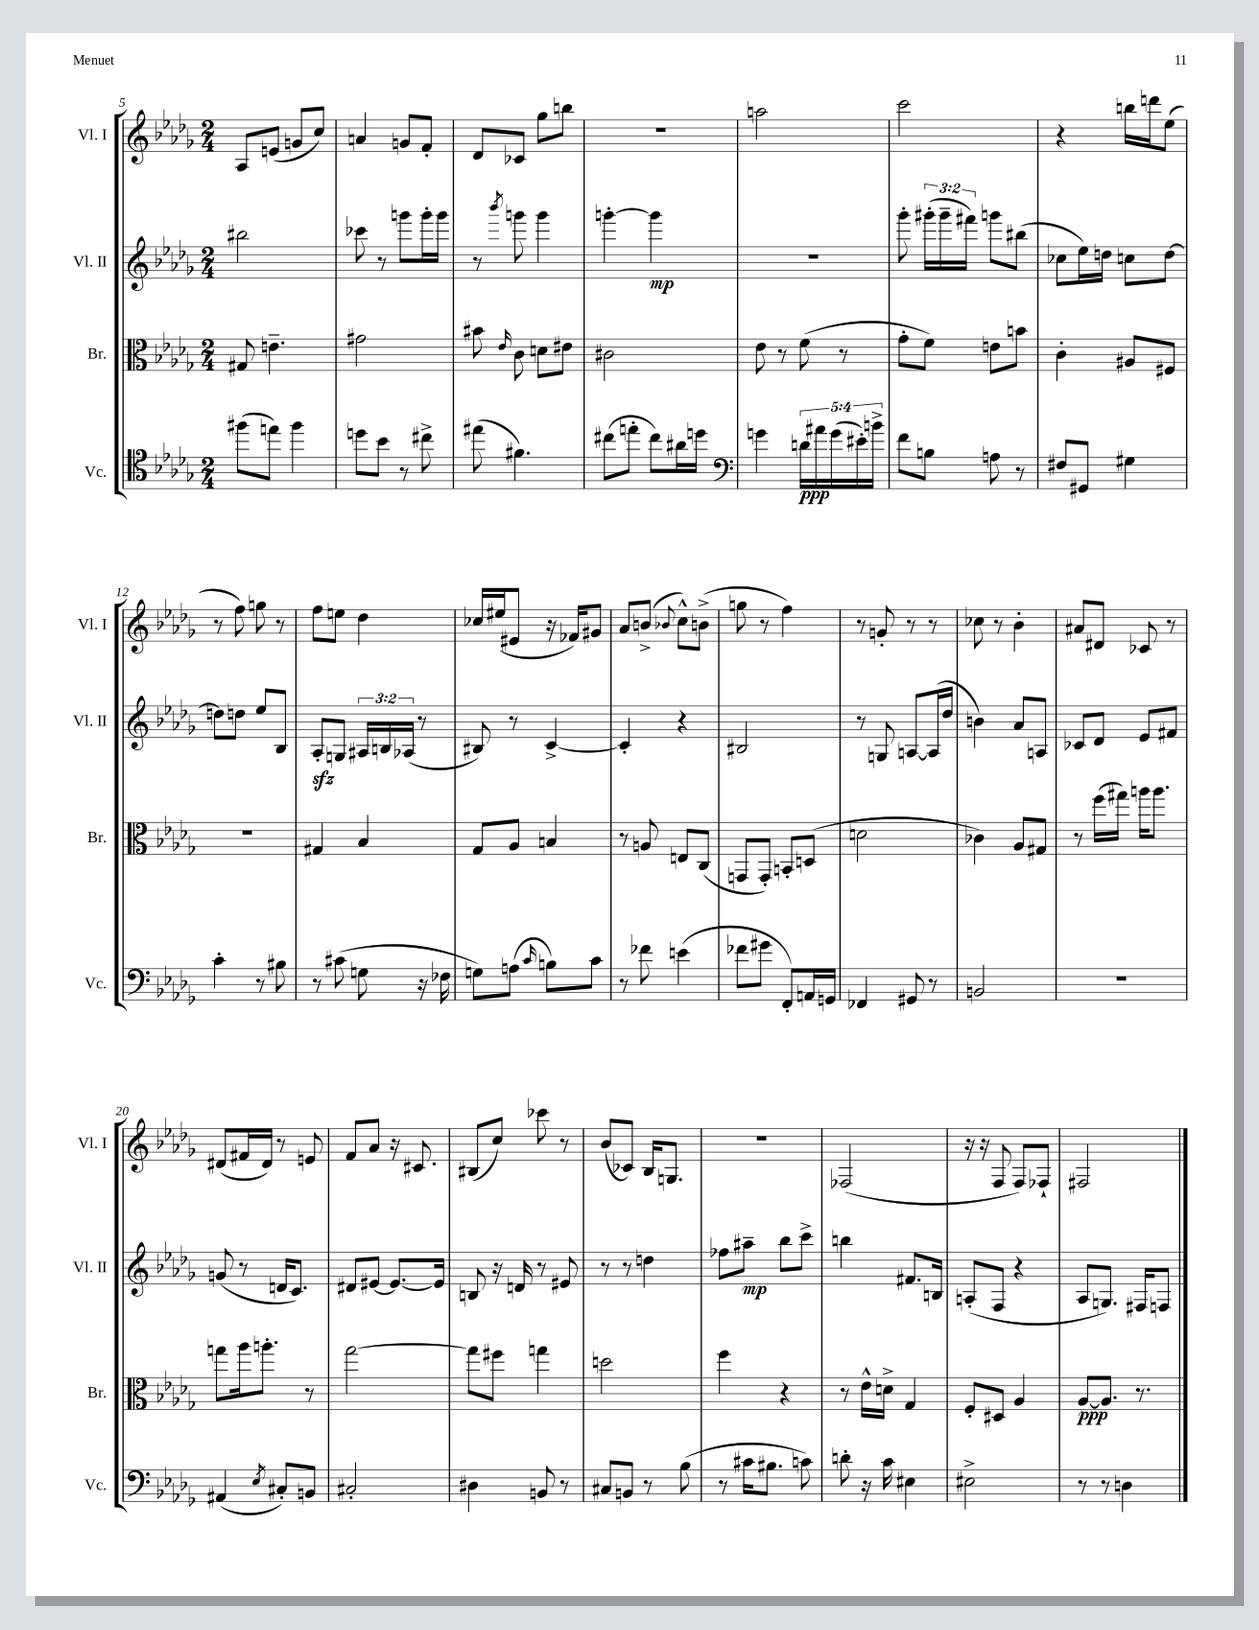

**kern	**kern	**kern	**kern
*staff4	*staff3	*staff2	*staff1
*clefC4	*clefC3	*clefG2	*clefG2
*k[b-e-a-d-g-]	*k[b-e-a-d-g-]	*k[b-e-a-d-g-]	*k[b-e-a-d-g-]
*M2/4	*M2/4	*M2/4	*M2/4
(8ff#\L	8G#/	2bb#\	8A-/L
8ee\J)	4.e~\	.	(8e/J
4ff#\	.	.	8g/L
.	.	.	8cc/J)
=	=	=	=
8dd\L	2g#\	8ccc-\	4a/
8b-\J	.	8r	.
8r	.	8ggg\L	8g/L
8cc#^\	.	16ggg'\L	8f'/J
.	.	16ggg\JJ	.
=	=	=	=
(8ee#\	8b#\	8r	8d-/L
.	16qqe-/	8qbbb-/	.
4.f#\)	8c\	8ggg\	8c-/J
.	8d\L	4ggg\	8gg-\L
.	8e#\J	.	8bb\J
=	=	=	=
(8cc#\L	2c#\	[4ggg'\	2r
8ee'\J	.	.	.
8cc#\L)	.	4ggg\]	.
16a#\L	.	.	.
16dd\JJ	.	.	.
=	=	=	=
*clefF4	*	*	*
4g\	8e-\	2r	2aa\
.	8r	.	.
20d\LL	(8f\	.	.
20a#\	.	.	.
(20g\	.	.	.
.	8r	.	.
20e#'\)	.	.	.
20b^\JJ	.	.	.
=	=	=	=
8f\L	8g-'\L	8ggg-'\	2ccc\
8B\J	8f\J)	(24ggg#'\LL	.
.	.	24ggg#~\	.
.	.	24fff#\JJ)	.
8A\	8e\L	8ggg\L	.
8r	8b\J	(8bb#\J	.
=	=	=	=
8F#/L	4c'\	8cc-\L	4r
8GG#/J	.	16ee-\L)	.
.	.	16dd\JJ	.
4G#\	8A#/L	8cc\L	16bb\LL
.	.	.	16ddd\J
.	8F#/J	[8dd\J	(8ee-\J
=	=	=	=
4c'\	2r	8dd\]L	8r
.	.	8dd\J	8ff\)
8r	.	8ee-/L	8gg\
8B#\	.	8B-/J	8r
=	=	=	=
8r	4G#/	8A-'/L	8ff\L
(8c#\	.	8G/J	8ee\J
8G\	4B-/	24A#/LL	4dd-\
.	.	24B/	.
.	.	(24A-/JJ	.
16r	.	8r	.
16F-\	.	.	.
=	=	=	=
8G\L)	8G-/L	8B#/)	16cc-/LL
.	.	.	(16ee#/J
(8A\J	8A-/J	8r	8e#/J
16qqc/	.	.	.
8B\L)	4B/	[4c^/	16r
.	.	.	16f-/LK)
8c\J	.	.	8g#/J
=	=	=	=
8r	8r	4c'/]	8a-/L
8f-\	8A/	.	(8b^/J
.	.	.	8qqb-/
(4e\	8E/L	4r	8cc^^\L)
.	(8C/J	.	(8b^\J
=	=	=	=
8f-\L	8GG/L	2B#/	8gg\
8g#\J	8GG'/J)	.	8r
8FF'/L)	8BB'/L	.	4ff\)
16AA/L	(8D/J	.	.
16GG/JJ	.	.	.
=	=	=	=
4FF-/	2d\	8r	8r
.	.	8G/	8g'/
8GG#/	.	[8A/L	8r
8r	.	(16A/]L	8r
.	.	16dd-/JJ	.
=	=	=	=
2BB/	4c-\)	4b\)	8cc-\
.	.	.	8r
.	8A-/L	8a-/L	4b-'\
.	8G#/J	8A/J	.
=	=	=	=
2r	8r	8c-/L	8a#/L
.	(16ff\LL	8d-/J	8d#/J
.	16gg#\JJ)	.	.
.	16aa\LK	8e-/L	8c-/
.	8.aa\J	.	.
.	.	8f#/J	8r
=	=	=	=
(4AA#/	8gg\L	(8g/	(8d#/L
.	16aa-\k	8r	16f#/L
.	8.aa'\J	.	16d#/JJ)
8qE-/	.	.	.
8C#'/L)	.	16d/LK	8r
.	.	8.c/J)	.
8BB/J	8r	.	8e/
=	=	=	=
2C#'/	[2gg-\	8d#/L	8f/L
.	.	[8e#/J	8a-/J
.	.	8.e#/_L	16r
.	.	.	8.c#/
.	.	16e#/]Jk	.
=	=	=	=
4D#\	8gg-\]L	8B/	(8B#/L
.	8ff#\J	16r	8cc/J)
.	.	16d/	.
8BB/	4gg\	8r	8ccc-\
8r	.	8e#/	8r
=	=	=	=
8C#/L	2dd\	8r	(8b-/L
8BB/J	.	8r	8c-/J)
8r	.	4dd\	16B-/LK
.	.	.	8.G/J
(8B-\	.	.	.
=	=	=	=
8r	4ff\	8ff-\L	2r
16c#\LK	.	8aa#~\J	.
8.B#\J	.	.	.
.	4r	8bb-\L	.
8c\)	.	8ccc^\J	.
=	=	=	=
8d'\	8r	4bb\	(2F-/
16r	16e-^^\LL	.	.
16c\	16d^\JJ	.	.
4E#\	4G-/	8.f#/L	.
.	.	16B/Jk	.
=	=	=	=
2E#^\	8F'/L	(8A'/L	16r
.	.	.	16r
.	8D#/J	8F/J	8F/
.	4A-/	4r	8F/L)
.	.	.	8F-`/J
=	=	=	=
8r	[8A-/L	8A-/L	2F#/
8r	8.A-/]J	8.G/J)	.
4D\	.	.	.
.	8.r	16F#/LK	.
.	.	8F/J	.
==	==	==	==
*-	*-	*-	*-
